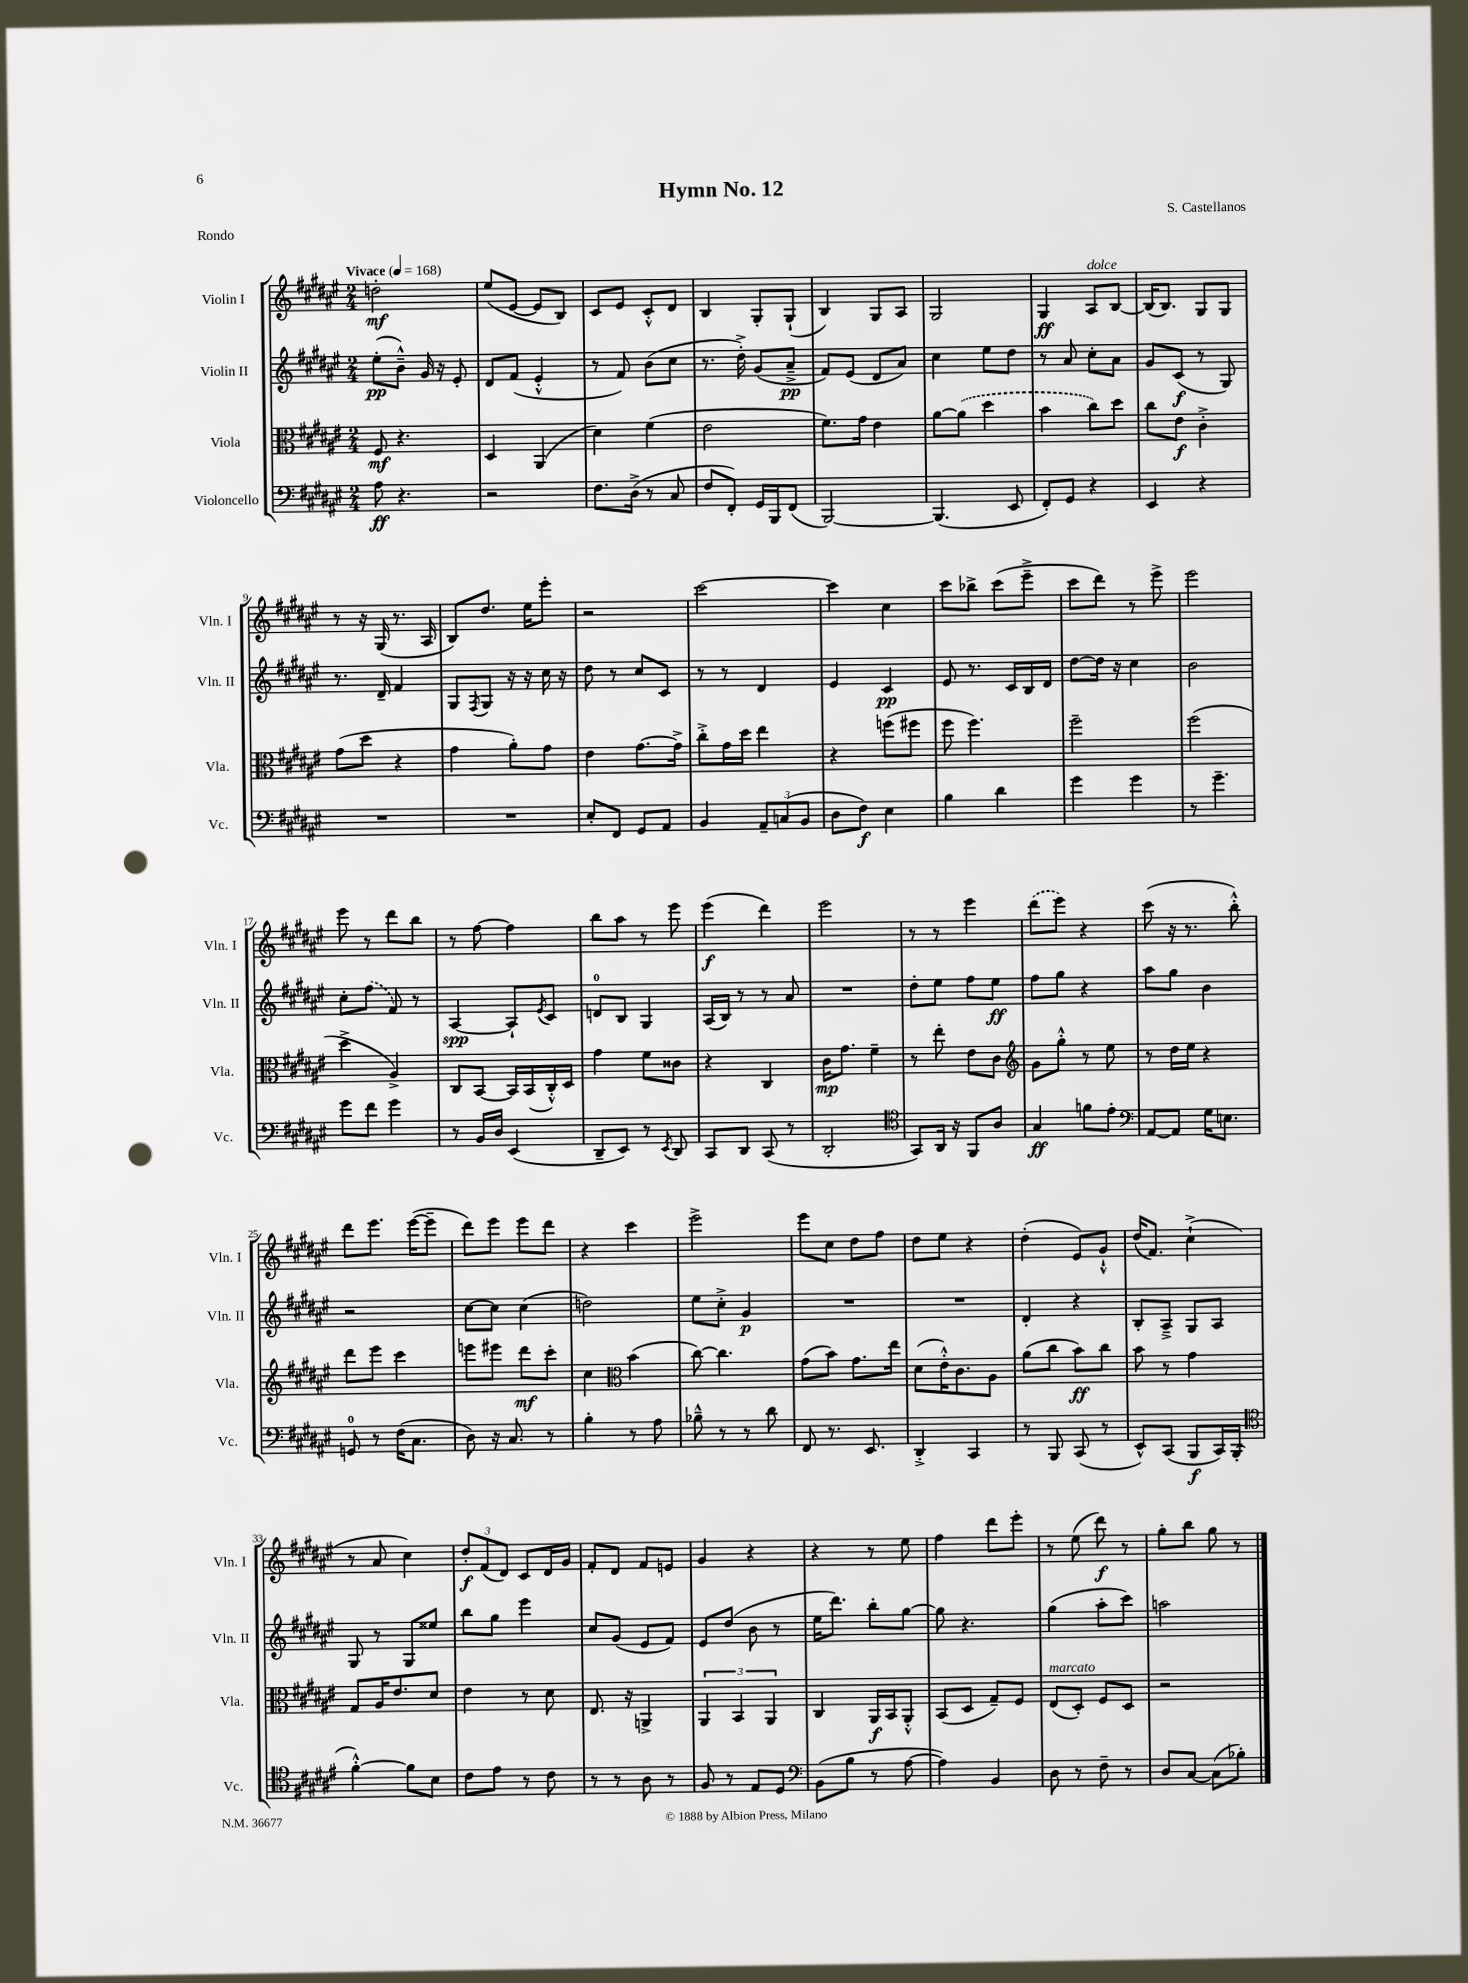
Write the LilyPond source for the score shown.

\header { title = "Hymn No. 12" composer = "S. Castellanos" piece = "Rondo" }
<<
\new StaffGroup <<
\new Staff = "s0" \with { instrumentName = "Violin I" shortInstrumentName = "Vln. I" } {
    \clef treble \key fis \major \numericTimeSignature \time 2/4 \tempo "Vivace" 4 = 168
    d''2-.\mf |
    eis''8( eis'8~ eis'8 b8) |
    cis'8 eis'8 cis'8-.-^ dis'8 |
    b4 gis8-. gis8-!( |
    b4) gis8 ais8 |
    gis2 |
    gis4\ff ais8^\markup { \italic "dolce" } b8~ |
    b16( b8.) gis8 gis8 |
    r8 r16 gis16( r8. ais16 |
    b8) dis''8. eis''16 eis'''8-. |
    r2 |
    cis'''2~ |
    cis'''4 cis''4 |
    cis'''8 bes''8-> cis'''8( eis'''8---> |
    cis'''8 dis'''8) r8 eis'''8-> |
    eis'''2 |
    eis'''8 r8 dis'''8 b''8 |
    r8 fis''8~ fis''4 |
    b''8 ais''8 r8 eis'''8 |
    eis'''4\f( dis'''4) |
    eis'''2 |
    r8 r8 eis'''4 |
    \once \slurDashed dis'''8( eis'''8) r4 |
    cis'''8( r16 r8. b''8-.-^) |
    dis'''8 eis'''8. eis'''16~( eis'''8-- |
    dis'''8) eis'''8 eis'''8 dis'''8 |
    r4 cis'''4 |
    eis'''2-> |
    eis'''8 cis''8 dis''8 fis''8 |
    dis''8 eis''8 r4 |
    dis''4-.( eis'8) gis'8-!-^ |
    dis''16( fis'8.) cis''4-!->( |
    r8 ais'8 cis''4) |
    \tuplet 3/2 { dis''8-.\f fis'8( dis'8) } cis'8 dis'16 gis'16 |
    fis'8-. dis'8 fis'8 e'8 |
    gis'4 r4 |
    r4 r8 eis''8 |
    fis''4 dis'''8 eis'''8-. |
    r8 eis''8( dis'''8\f) r8 |
    gis''8-. b''8 gis''8 r8 \bar "|." |
}
\new Staff = "s1" \with { instrumentName = "Violin II" shortInstrumentName = "Vln. II" } {
    \clef treble \key fis \major \numericTimeSignature \time 2/4
    eis''8-.\pp( b'8---^) gis'16 r16 eis'8-. |
    dis'8 fis'8( eis'4-.-^ |
    r8 fis'8) b'8( cis''8 |
    r8. dis''16-.->) gis'8( ais'8--->\pp |
    fis'8) eis'8( dis'8 ais'8) |
    cis''4 eis''8 dis''8 |
    r8 ais'8 cis''8-. ais'8 |
    gis'8 cis'8\f( r8 gis8) |
    r8. dis'16-- fis'4 |
    gis8 \acciaccatura { fis8 } gis8 r16 r16 cis''16 r16 |
    dis''8 r8 cis''8 cis'8 |
    r8 r8 dis'4 |
    eis'4 cis'4\pp |
    eis'8 r8. cis'16 b16 dis'16 |
    dis''8~ dis''16 r16 cis''4 |
    b'2 |
    cis''8-. \once \slurDashed fis''8( fis'8) r8 |
    ais4~\spp ais8-! \acciaccatura { eis'8 } cis'8 |
    d'8-0 b8 gis4 |
    ais16( b16) r8 r8 ais'8 |
    R2 |
    dis''8-. eis''8 fis''8 eis''8\ff |
    fis''8 gis''8 r4 |
    ais''8 gis''8 b'4 |
    r2 |
    cis''8~ cis''8 cis''4( |
    d''2) |
    eis''8 cis''8-.-> gis'4\p |
    R2 |
    R2 |
    dis'4-. r4 |
    b8-. ais8---> gis8 ais8 |
    gis8 r8 gis8 eisis''8 |
    b''8 gis''8 eis'''4 |
    cis''8 gis'8( eis'8 fis'8) |
    eis'8 dis''8( b'8 r8 |
    eis''16 dis'''8.) b''8-. gis''8~ |
    gis''8 r4. |
    gis''4( ais''8-. cis'''8) |
    a''2 \bar "|." |
}
\new Staff = "s2" \with { instrumentName = "Viola" shortInstrumentName = "Vla." } {
    \clef alto \key fis \major \numericTimeSignature \time 2/4
    fis8\mf r4. |
    dis4 ais,4( |
    dis'4) fis'4( |
    eis'2 |
    fis'8.) gis'16 eis'4 |
    ais'8~ \once \slurDashed ais'8( dis''4 |
    b'4 cis''8) dis''8 |
    cis''8 eis'8\f cis'4-.-> |
    gis'8( dis''8 r4 |
    gis'4 ais'8-.) gis'8 |
    eis'4 gis'8.~ gis'16-> |
    cis''8-.-> gis'16 dis''16 eis''4 |
    r4 f''8( fis''8 |
    fis''8 fis''4.) |
    fis''2-- |
    fis''2( |
    dis''4-> ais4->) |
    cis8 b,8~ b,16 b,16( cis16-.-^) dis16 |
    gis'4 fis'8 cisis'8 |
    r4 cis4 |
    cis'16\mp gis'8. fis'4-- |
    r8 eis''8-. eis'8 cis'8 |
    \clef treble gis'8 gis''8-.-^ r8 eis''8 |
    r8 dis''16 eis''16 r4 |
    dis'''8 eis'''8 cis'''4 |
    e'''8 eis'''8 dis'''8\mf cis'''8-. |
    cis''4 \clef alto b'4( |
    cis''8~) cis''4. |
    gis'8( b'8) gis'8. eis''16 |
    dis'8( eis'16-.-^) cis'8. ais8 |
    ais'8( cis''8 b'8\ff) cis''8 |
    b'8 r8 gis'4 |
    gis8 ais16 eis'8. dis'8 |
    eis'4 r8 dis'8 |
    eis8. r16 a,4-> |
    \tuplet 3/2 { ais,4 b,4 ais,4 } |
    cis4 ais,16\f b,16 ais,8-.-^ |
    b,8( dis8 gis8--) fis8 |
    eis8^\markup { \italic "marcato" }( dis8-.) fis8 dis8 |
    r2 \bar "|." |
}
\new Staff = "s3" \with { instrumentName = "Violoncello" shortInstrumentName = "Vc." } {
    \clef bass \key fis \major \numericTimeSignature \time 2/4
    ais8\ff r4. |
    r2 |
    fis8. dis16->( r8 cis8 |
    fis8 fis,8-.) gis,16 b,,16 fis,8( |
    b,,2~) |
    b,,4.( eis,8 |
    fis,8-.) gis,8 r4 |
    eis,4 r4 |
    R2 |
    R2 |
    eis8-. fis,8 gis,8 ais,8 |
    b,4 \tuplet 3/2 { ais,8-- c8( b,8 } |
    dis8 fis8\f) eis4 |
    b4 dis'4 |
    gis'4 gis'4 |
    r8 gis'4.-- |
    gis'8 fis'8 gis'4 |
    r8 b,16 dis16 eis,4( |
    dis,8-- eis,8) r8 \acciaccatura { eis,8 } dis,8 |
    cis,8 dis,8 cis,8( r8 |
    dis,2-. |
    \clef tenor gis,8) ais,16 r16 fis,8 ais8 |
    gis4\ff f'8 eis'8-. |
    \clef bass ais,8~ ais,8 gis16 e8. |
    g,8-0 r8 fis16( cis8. |
    dis8) r16 cis8. r8 |
    b4-. r8 ais8 |
    bes8---^ r8 r8 dis'8 |
    fis,8 r8. eis,8. |
    dis,4-.-> cis,4 |
    r8 b,,8 cis,8( r8 |
    eis,8-^) cis,8( b,,8\f cis,16) b,,16-.( |
    \clef tenor fis'4~-.-^) fis'8 b8 |
    cis'8 eis'8 r8 cis'8 |
    r8 r8 ais8 r8 |
    fis8 r8 eis8 dis8 |
    \clef bass b,8( b8 r8 ais8~ |
    ais4) b,4 |
    dis8 r8 fis8-- r8 |
    dis8 cis8~ cis8( bes8-.) \bar "|." |
}
>>
>>
